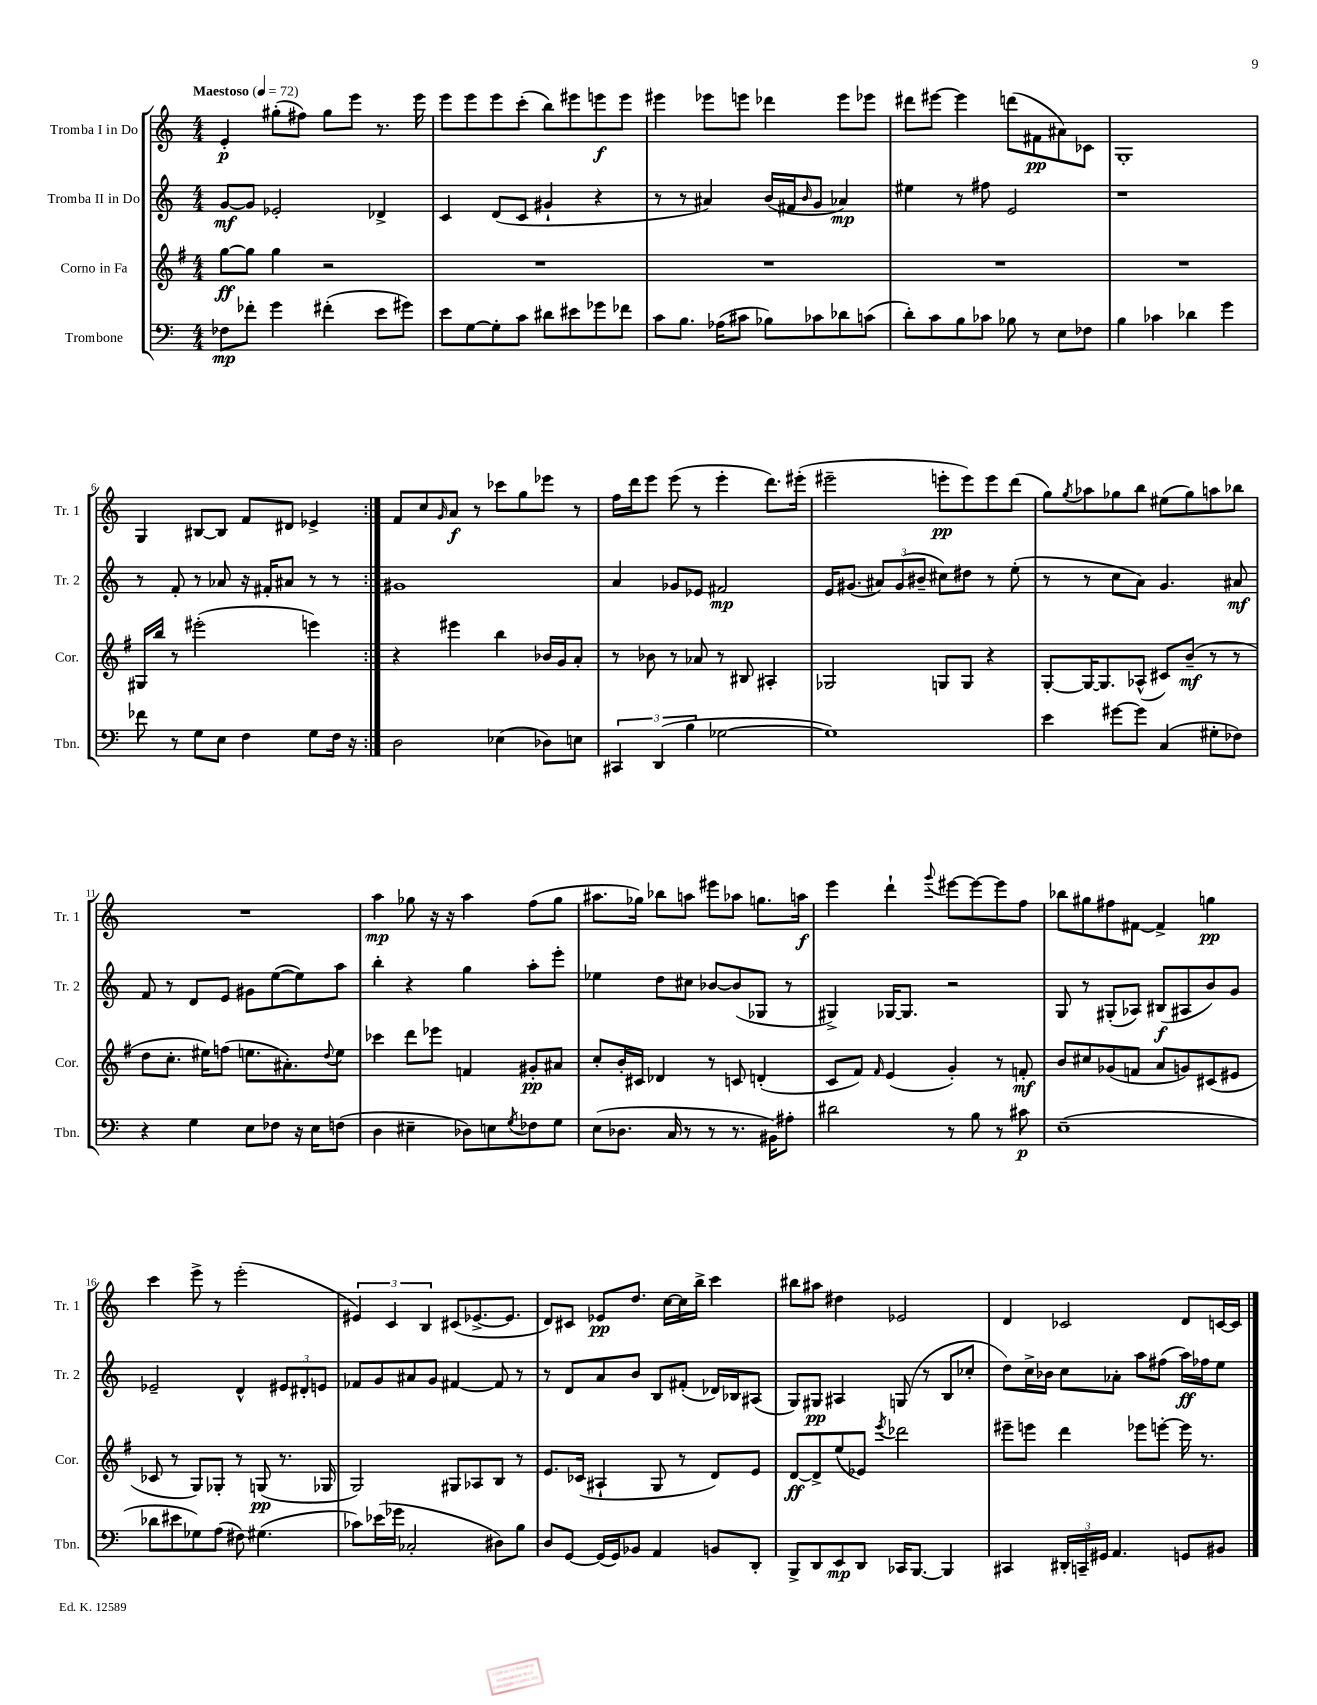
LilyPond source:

<<
\new StaffGroup <<
\new Staff = "s0" \with { instrumentName = "Tromba I in Do" shortInstrumentName = "Tr. 1" } {
    \clef treble \key c \major \numericTimeSignature \time 4/4 \tempo "Maestoso" 4 = 72
    \repeat volta 2 { e'4-.\p gis''8-.( fis''8) gis''8 e'''8 r8. e'''16 |
    e'''8 e'''8 e'''8 c'''8-.( b''8) eis'''8 e'''8\f e'''8 |
    eis'''4 ees'''8 e'''8 des'''4 e'''8 ees'''8 |
    dis'''8 eis'''8~ eis'''4 d'''8( fis'8\pp ais'8) ces'8 |
    g1-. |
    g4 bis8~ bis8 f'8 dis'8 ees'4-> | }
    f'8 c''8 \grace { g'16 } a'8\f r8 ces'''8 g''8 ees'''8 r8 |
    f''16 d'''16 e'''8 e'''8( r8 e'''4-. d'''8.) eis'''16-.( |
    eis'''2-- e'''8-.\pp e'''8) e'''8 d'''8( |
    g''8) \acciaccatura { g''8 } aes''8 ges''8 b''8 eis''8( ges''8) a''8 bes''8 |
    R1 |
    a''4\mp ges''8 r16 r16 a''4 f''8( ges''8 |
    ais''8. ges''16) bes''8 a''8 eis'''8 aes''8 g''8. a''16\f |
    e'''4 d'''4-! \appoggiatura { g'''8 } eis'''8~ eis'''8~ eis'''8 f''8 |
    bes''8 gis''8 fis''8 fis'8~ fis'4-> g''4\pp |
    c'''4 e'''8-> r8 e'''2-.( |
    \tuplet 3/2 { eis'4) c'4 b4 } cis'8( ees'8.~-> ees'8. |
    d'8) cis'8 ees'8\pp d''8. c''16~ c''16 b''16-> c'''4 |
    bis''8 ais''8 dis''4 ees'2 |
    d'4 ces'2 d'8 c'16~ c'16 \bar "|." |
}
\new Staff = "s1" \with { instrumentName = "Tromba II in Do" shortInstrumentName = "Tr. 2" } {
    \clef treble \key c \major \numericTimeSignature \time 4/4
    \repeat volta 2 { g'8~\mf g'8 ees'2-. des'4-> |
    c'4 d'8( c'8 gis'4-! r4 |
    r8 r8 ais'4) b'16( fis'16 \grace { b'16 } g'8 aes'4\mp) |
    eis''4 r8 fis''8 e'2 |
    r1 |
    r8 f'8-. r8 aes'8 r16 fis'16-. ais'8 r8 r8 | }
    gis'1 |
    a'4 ges'8 ees'8 fis'2\mp |
    e'16 gis'8.( \tuplet 3/2 { ais'8) gis'8( bis'8-- } cis''8) dis''8 r8 e''8-.( |
    r8 r8 c''8 a'8) g'4. ais'8\mf |
    f'8 r8 d'8 e'8 gis'8 e''8~( e''8) a''8 |
    b''4-. r4 g''4 a''8-. e'''8-. |
    ees''4 d''8 cis''8 bes'8~ bes'8( ges8 r8 |
    gis4->) ges16~ ges8. r2 |
    g8 r8 gis8-.( aes8) bis8\f( ais8 b'8) g'8 |
    ees'2-- d'4-^ \tuplet 3/2 { eis'8 dis'8-. e'8 } |
    fes'8 g'8 ais'8 g'8 fis'4~ fis'8 r8 |
    r8 d'8 a'8 b'8 b8 fis'8-.( des'16) bes16 ais8( |
    g8) gis8\pp ais4 g8( r8 b8 ces''8-. |
    d''8) c''16-> bes'16 c''8 aes'8-. a''8 fis''8( a''16\ff) fes''16 e''8 \bar "|." |
}
\new Staff = "s2" \with { instrumentName = "Corno in Fa" shortInstrumentName = "Cor." } {
    \clef treble \key g \major \numericTimeSignature \time 4/4
    \repeat volta 2 { g''8~\ff g''8 g''4 r2 |
    R1 |
    R1 |
    R1 |
    R1 |
    gis16 b''16 r8 eis'''2-.( e'''4) | }
    r4 eis'''4 b''4 bes'16 g'16 a'8-. |
    r8 bes'8 r8 aes'8 r8 bis8 ais4-. |
    ges2 g8 g8 r4 |
    g8~-. g16~ g8. aes8-^( cis'8) b'8--\mf( r8 r8 |
    d''8 c''8.-. eis''16) f''8( e''8. ais'8.-.) \appoggiatura { d''8 } e''8 |
    ces'''4 d'''8 ees'''8 f'4 gis'8-.\pp ais'8 |
    c''8-. b'16-. cis'16 des'4 r8 c'8 d'4-.( |
    c'8 fis'8) \grace { fis'16 } e'4( g'4-.) r8 f'8-.\mf |
    b'8 cis''8 ges'8( f'8 a'8 g'8) cis'8( eis'8 |
    ces'8 r8 g8) ges8-. r8 g8\pp( r8. ges16 |
    g2) gis8 aes8 b8 r8 |
    e'8. ces'16( ais4-! g8 r8 d'8) e'8 |
    d'8~\ff d'8-> e''8( ees'8) \acciaccatura { e'''8 } des'''2 |
    eis'''8-- e'''8 d'''4 ees'''8 e'''8~-. e'''16 r8. \bar "|." |
}
\new Staff = "s3" \with { instrumentName = "Trombone" shortInstrumentName = "Tbn." } {
    \clef bass \key c \major \numericTimeSignature \time 4/4
    \repeat volta 2 { fes8\mp fes'8-. g'4 fis'4-.( e'8 gis'8) |
    e'8 g8~ g8-. c'8 dis'8 eis'8 ges'8 fes'8 |
    c'8 b8. aes16( cis'8 bes8) ces'8 des'8 c'8( |
    d'8-.) c'8 b8 ces'8 bes8 r8 e8 fes8 |
    b4 ces'4 des'4 g'4 |
    fes'8 r8 g8 e8 f4 g8 f16 r16 | }
    d2 ees4( des8) e8 |
    \tuplet 3/2 { cis,4 d,4( b4 } ges2~ |
    ges1) |
    e'4 gis'8~ gis'8 c4( gis8-. fes8) |
    r4 g4 e8 fes8 r16 e16 f8( |
    d4 eis4-- des8) e8 \acciaccatura { g8 } fes8 g8 |
    e8( des8. c16 r8 r8 r8. bis,16) ais8-. |
    dis'2 r8 b8 r8 cis'8\p |
    e1--( |
    des'8 eis'8 ges8) a8( fis8) gis4.( |
    ces'8) ees'16( ges'16 ces2-. dis8) b8 |
    d8 g,8~ g,16( g,16) bes,8 a,4 b,8 d,8-. |
    b,,8-> d,8 e,8\mp d,8 ces,16 b,,8.~ b,,4 |
    cis,4 \tuplet 3/2 { dis,16-. c,16-- gis,16 } a,4. g,8 bis,8 \bar "|." |
}
>>
>>
